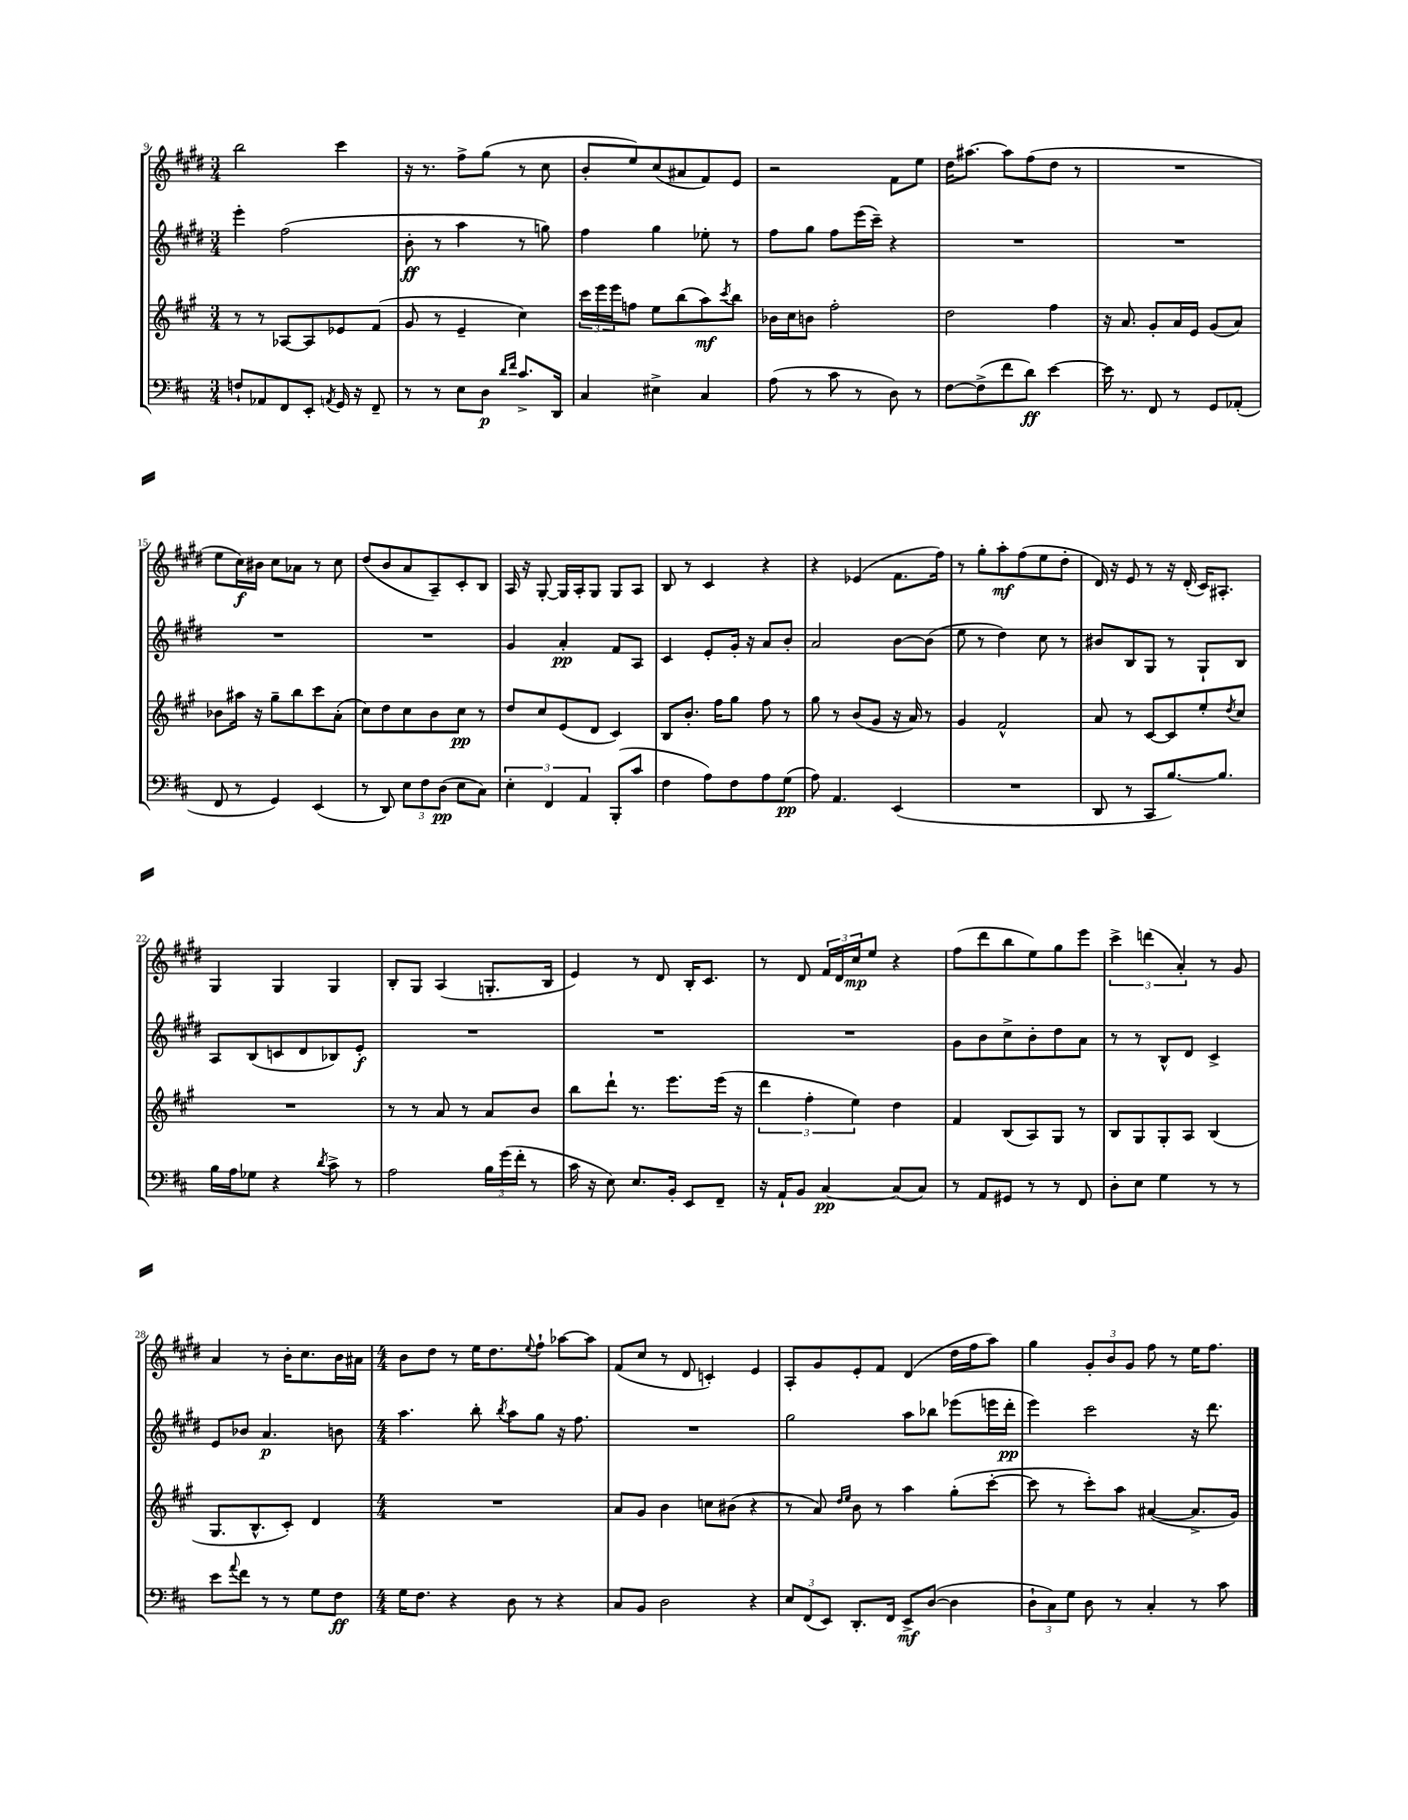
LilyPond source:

<<
\new StaffGroup <<
\new Staff = "s0" {
    \clef treble \key e \major \numericTimeSignature \time 3/4
    b''2 cis'''4 |
    r16 r8. fis''8-> gis''8( r8 cis''8 |
    b'8-. e''8) cis''8( ais'8 fis'8) e'8 |
    r2 fis'8 e''8 |
    dis''16 ais''8.~ ais''8 fis''8( dis''8 r8 |
    R2. |
    e''8 cis''16\f) bis'16 cis''8 aes'8 r8 cis''8 |
    dis''8( b'8 a'8 a8--) cis'8-. b8 |
    a16 r16 gis8~-. gis16 a16-. gis8 gis8 a8 |
    b8 r8 cis'4 r4 |
    r4 ees'4( fis'8. fis''16) |
    r8 gis''8-. a''8-.\mf fis''8( e''8 dis''8-. |
    dis'16) r16 e'8 r8 r16 dis'16-.( cis'16) ais8.-. |
    gis4 gis4 gis4 |
    b8-. gis8 a4( g8.-. b16 |
    e'4) r8 dis'8 b16-. cis'8. |
    r8 dis'8 \tuplet 3/2 { fis'16 dis'16 cis''16\mp } e''8 r4 |
    fis''8( dis'''8 b''8 e''8) gis''8 e'''8 |
    \tuplet 3/2 { cis'''4-> d'''4( a'4-.) } r8 gis'8 |
    a'4 r8 b'16-. cis''8. b'16 ais'16 |
    \numericTimeSignature \time 4/4 b'8 dis''8 r8 e''16 dis''8. \appoggiatura { e''8 } fis''8-! aes''8~ aes''8 |
    fis'8( cis''8 r8 dis'8 c'4-.) e'4 |
    a8-. gis'8 e'8-. fis'8 dis'4( dis''16 fis''16 a''8) |
    gis''4 \tuplet 3/2 { gis'8-. b'8 gis'8 } fis''8 r8 e''16 fis''8. \bar "|." |
}
\new Staff = "s1" {
    \clef treble \key e \major \numericTimeSignature \time 3/4
    e'''4-. fis''2( |
    b'8-.\ff r8 a''4 r8 g''8) |
    fis''4 gis''4 ees''8-. r8 |
    fis''8 gis''8 fis''8 e'''16( cis'''16--) r4 |
    R2. |
    R2. |
    R2. |
    R2. |
    gis'4 a'4-.\pp fis'8 a8 |
    cis'4 e'8-. gis'16-. r16 a'8 b'8-. |
    a'2 b'8~ b'8( |
    e''8 r8 dis''4) cis''8 r8 |
    bis'8 b8 gis8 r8 gis8-! b8 |
    a8 b8( c'8 dis'8 bes8) e'8-.\f |
    R2. |
    R2. |
    R2. |
    gis'8 b'8 cis''8-> b'8-. dis''8 a'8 |
    r8 r8 b8-^ dis'8 cis'4-> |
    e'8 bes'8 a'4.\p b'8 |
    \numericTimeSignature \time 4/4 a''4. b''8-. \acciaccatura { b''8 } a''8 gis''8 r16 fis''8. |
    R1 |
    gis''2 a''8 bes''8 ees'''8( e'''16 dis'''16-.\pp |
    e'''4) cis'''2 r16 dis'''8. \bar "|." |
}
\new Staff = "s2" {
    \clef treble \key a \major \numericTimeSignature \time 3/4
    r8 r8 aes8~ aes8 ees'8 fis'8( |
    gis'8 r8 e'4-- cis''4) |
    \tuplet 3/2 { cis'''16 e'''16 e'''16 } f''8 e''8 b''8( a''8\mf) \acciaccatura { cis'''8 } b''8 |
    bes'16 cis''16 b'8 fis''2-. |
    d''2 fis''4 |
    r16 a'8. gis'8-. a'16 e'16 gis'8( a'8) |
    bes'8 ais''16 r16 gis''8-- b''8 cis'''8 a'8-.( |
    cis''8) d''8 cis''8 b'8 cis''8\pp r8 |
    d''8 cis''8 e'8( d'8 cis'4) |
    b8 b'8.-. fis''16 gis''8 fis''8 r8 |
    gis''8 r8 b'8( gis'8 r16 a'16) r8 |
    gis'4 fis'2-^ |
    a'8 r8 cis'8~ cis'8 e''8-. \acciaccatura { d''8 } cis''8 |
    R2. |
    r8 r8 a'8 r8 a'8 b'8 |
    b''8 d'''8-! r8. e'''8. e'''16( r16 |
    \tuplet 3/2 { d'''4 fis''4-. e''4) } d''4 |
    fis'4 b8( a8) gis8 r8 |
    b8 gis8 gis8-. a8 b4( |
    gis8. b8.-^ cis'8-.) d'4 |
    \numericTimeSignature \time 4/4 R1 |
    a'8 gis'8 b'4 c''8 bis'8( r4 |
    r8 a'8) \grace { d''16 e''16 } b'8 r8 a''4 gis''8-.( cis'''8~-. |
    cis'''8 r8 cis'''8-.) a''8 ais'4~( ais'8.-> gis'16) \bar "|." |
}
\new Staff = "s3" {
    \clef bass \key d \major \numericTimeSignature \time 3/4
    f8-! aes,8 fis,8 e,8-. \acciaccatura { a,8 } g,16 r16 fis,8-- |
    r8 r8 e8 d8\p \grace { d'16 fis'16 } cis'8.-> d,16 |
    cis4 eis4-> cis4 |
    a8( r8 cis'8 r8 d8) r8 |
    fis8~ fis8->( fis'8 d'8\ff) e'4~ |
    e'16 r8. fis,8 r8 g,8 aes,8-.( |
    fis,8 r8 g,4) e,4( |
    r8 d,8) \tuplet 3/2 { e8 fis8 d8\pp( } e8 cis8) |
    \tuplet 3/2 { e4-. fis,4 a,4 } b,,8-.( cis'8 |
    fis4 a8) fis8 a8 g8\pp( |
    a8) a,4. e,4( |
    R2. |
    d,8 r8 cis,8 b8.~) b8. |
    b16 a16 ges8 r4 \acciaccatura { d'8 } cis'8-> r8 |
    a2 \tuplet 3/2 { b16 g'16( fis'16-. } r8 |
    cis'16 r16 e8) e8. b,16-. e,8 fis,8-- |
    r16 a,16-! b,8 cis4~\pp cis8( cis8) |
    r8 a,8 gis,8 r8 r8 fis,8 |
    d8-. e8 g4 r8 r8 |
    e'8 \appoggiatura { a'8 } fis'8 r8 r8 g8 fis8\ff |
    \numericTimeSignature \time 4/4 g16 fis8. r4 d8 r8 r4 |
    cis8 b,8 d2 r4 |
    \tuplet 3/2 { e8 fis,8( e,8) } d,8.-. fis,16 e,8->\mf d8~( d4 |
    \tuplet 3/2 { d8-! cis8) g8 } d8 r8 cis4-. r8 cis'8 \bar "|." |
}
>>
>>
\layout { \context { \Score currentBarNumber = #9 } }
